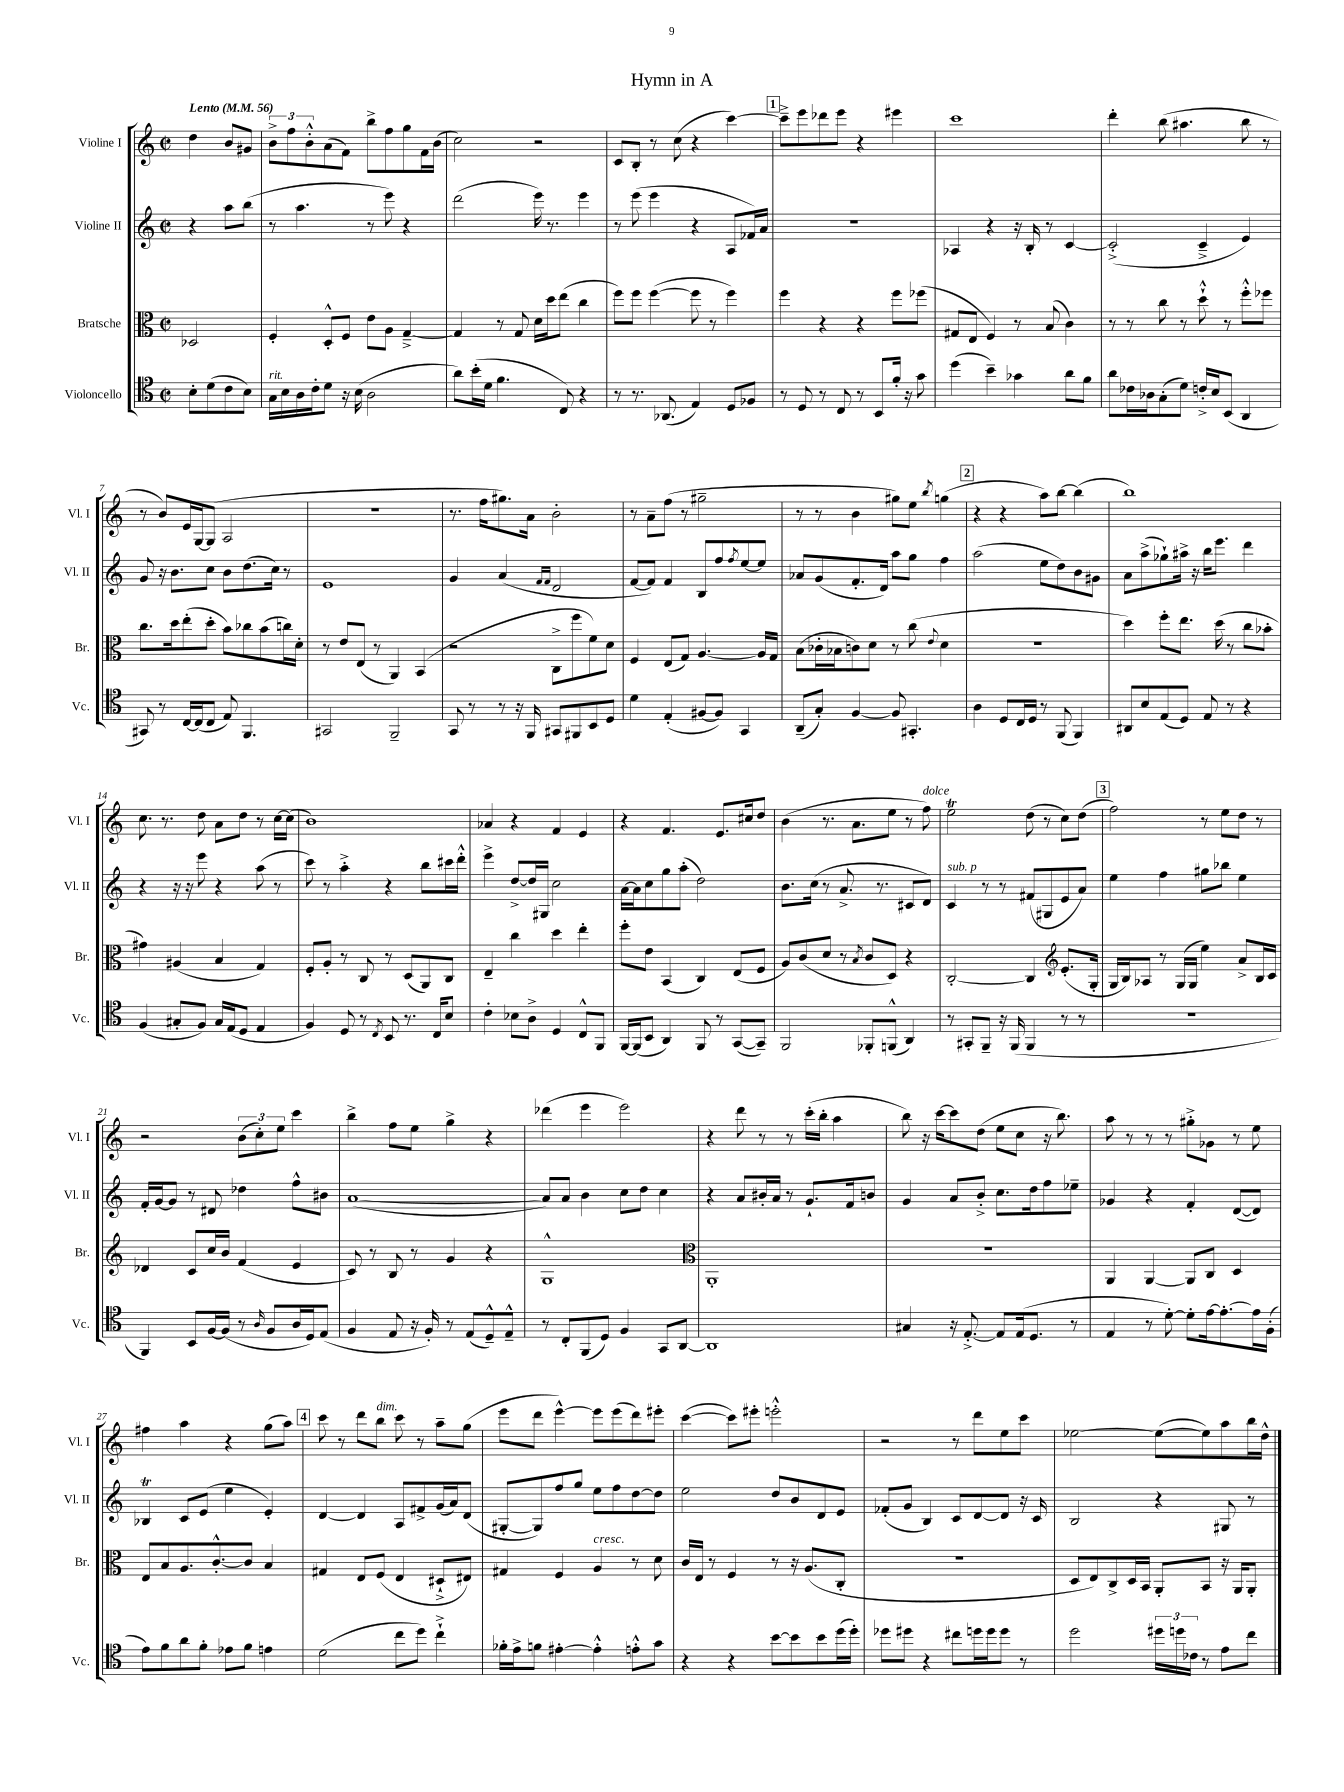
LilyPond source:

\header { title = "Hymn in A" }
<<
\new StaffGroup <<
\new Staff = "s0" \with { instrumentName = "Violine I" shortInstrumentName = "Vl. I" } {
    \clef treble \key c \major \defaultTimeSignature \time 2/2 \partial 2 \tempo "Lento" 4 = 56
    d''4 b'8 gis'8 |
    \tuplet 3/2 { b'8-> f''8 b'8-.-^ } a'8( f'8) b''8-> f''8 g''8 f'16 b'16( |
    c''2) r2 |
    c'8 b8-. r8 c''8( r4 c'''4~) |
    \mark \markup { \box "1" } c'''8---> e'''8 des'''8 e'''8 r4 eis'''4 |
    c'''1 |
    d'''4-. b''8( ais''4. b''8 r8 |
    r8 b'8) e'16 g16~ g8( a2 |
    r1 |
    r8. f''16 gis''8.) a'16 b'2-. |
    r8 a'8-- f''8( r8 gis''2-- |
    r8 r8 b'4 gis''8) e''8 \acciaccatura { b''8 } g''4( |
    \mark \markup { \box "2" } r4 r4 a''8) b''8~ b''4( |
    b''1) |
    c''8. r8. d''8 a'8 d''8 r8 c''16~ c''16( |
    b'1) |
    aes'4 r4 f'4 e'4 |
    r4 f'4. e'8. cis''16 d''8 |
    b'4( r8. a'8. e''8 r8 f''8^\markup { \italic "dolce" }) |
    e''2\trill d''8( r8 c''8) d''8( |
    \mark \markup { \box "3" } f''2) r8 e''8 d''8 r8 |
    r2 \tuplet 3/2 { b'8( c''8-.) e''8 } c'''4 |
    b''4-> f''8 e''8 g''4-> r4 |
    des'''4( e'''4 e'''2) |
    r4 d'''8 r8 r8 c'''16-.( b''16-. a''4 |
    b''8) r16 c'''16~ c'''8 d''8( e''8 c''8 r16 b''8.) |
    a''8 r8 r8 r8 gis''8-.-> ges'8 r8 e''8 |
    fis''4 a''4 r4 g''8( a''8) |
    \mark \markup { \box "4" } c'''8 r8 d'''8 b''8^\markup { \italic "dim." } c'''8 r8 a''8-- g''8( |
    e'''8 d'''8 e'''4~-^) e'''8 e'''8( d'''8) eis'''8-. |
    c'''4~( c'''8) eis'''8-. e'''2-.-^ |
    r2 r8 d'''8 e''8 c'''8 |
    ees''2~ ees''8~( ees''8) a''8 b''16 d''16-^ \bar "|." |
}
\new Staff = "s1" \with { instrumentName = "Violine II" shortInstrumentName = "Vl. II" } {
    \clef treble \key c \major \defaultTimeSignature \time 2/2 \partial 2
    r4 a''8 b''8( |
    r8 a''4. r8 e'''8) r4 |
    d'''2( e'''16) r8. e'''4 |
    r8 e'''8( e'''4 r4 a8 fes'16) a'16 |
    \mark \markup { \box "1" } R1 |
    aes4 r4 r16 b16-. r8 c'4~ |
    c'2-.->( c'4---> e'4) |
    g'8 r16 b'8. c''8 b'8 d''8.( c''16) r8 |
    e'1 |
    g'4 a'4( \grace { f'16 f'16 } d'2 |
    f'8~ f'8) f'4 b8 f''8 \acciaccatura { f''8 } e''8~ e''8 |
    aes'8 g'8( f'8.-. d'16) a''8 g''8 f''4 |
    \mark \markup { \box "2" } a''2( e''8 d''8) b'8 gis'8 |
    a'8 a''8->( ges''8-!) ais''16-> r16 b''16 e'''8. d'''4 |
    r4 r16 r16 e'''8 r4 a''8( r8 |
    c'''8) r8 a''4-.-> r4 b''8 cis'''16 d'''16-.-^ |
    e'''4-> d''8~-> d''16 gis16 c''2 |
    a'16~ a'16 c''8 g''8 a''8-.( d''2) |
    b'8. c''16( r8 a'8.-> r8. cis'8 d'8) |
    c'4^\markup { \italic "sub. p" } r8 r8 fis'8( gis8 e'8 a'8) |
    \mark \markup { \box "3" } e''4 f''4 gis''8 bes''8 e''4 |
    f'16-. g'16~ g'8 r8 dis'8 des''4 f''8-^ bis'8 |
    a'1~( |
    a'8) a'8 b'4 c''8 d''8 c''4 |
    r4 a'8 bis'16-. a'16 r8 g'8.-! f'16 b'8 |
    g'4 a'8 b'8-.-> c''8. d''16 f''8 ees''8-- |
    ges'4 r4 f'4-. d'8~( d'8) |
    bes4\trill c'8 e'8( e''4 e'4-.) |
    \mark \markup { \box "4" } d'4~ d'4 a8 fis'8-> g'16( a'16) d'8( |
    gis8~-. gis8) f''8 g''8 e''8 f''8 d''8~ d''8 |
    e''2 d''8 b'8 d'8 e'8 |
    fes'8-.( g'8 b4) c'8 d'8~ d'8 r16 c'16 |
    b2 r4 gis8 r8 \bar "|." |
}
\new Staff = "s2" \with { instrumentName = "Bratsche" shortInstrumentName = "Br." } {
    \clef alto \key c \major \defaultTimeSignature \time 2/2 \partial 2
    des2 |
    f4-. d8-.-^ f8 e'8 a8 g4~---> |
    g4 r8 g8 d'16 d''16 e''8( c''4 |
    f''8) f''8 f''4~( f''8 r8 f''4) |
    \mark \markup { \box "1" } f''4 r4 r4 f''8 fes''8( |
    gis8 e8 f4) r8 b8( c'4) |
    r8 r8 c''8 r8 d''8-!-^ r8 f''8-.-^ fes''8 |
    c''8. d''16 e''8-.( d''8-. b'8) ces''8 b'8( c''16) d'16-. |
    r8 e'8 e8( r8 a,4) b,4( |
    r2 c8-> f''8 f'8) d'8 |
    f4 e8( g8) a4.~ a16 g16 |
    b8( ces'16-. bes16 c'8) d'8 r8 c''8( \appoggiatura { e'8 } d'4 |
    \mark \markup { \box "2" } r1 |
    d''4) f''8-. e''8. d''16( r8 c''8 bes'8-. |
    gis'4) ais4( b4 g4) |
    f8-. a8-. r8 c8 r8 d8( a,8) c8 |
    e4-- c''4 d''4 e''4-. |
    f''8-. e'8 b,4( c4) e8( f8 |
    a8) c'8( d'8 r8 \acciaccatura { b8 } c'8 d8) r4 |
    c2~-. c4 \clef treble e'8.-.( g16-. |
    \mark \markup { \box "3" } g16 b16) aes8 r8 g16( g16 e''4) a'8-> b16 c'16 |
    des'4 c'8 c''16 b'16 f'4( e'4 |
    c'8) r8 b8 r8 g'4 r4 |
    g1-^ |
    \clef alto a,1-. |
    r1 |
    a,4 a,4~ a,8 c8 d4 |
    e8 b8 a8. c'8.~-.-^ c'8 b4 |
    \mark \markup { \box "4" } gis4 e8 f8( e4 dis8-!-> eis8) |
    gis4 f4 a4^\markup { \italic "cresc." } r8 d'8 |
    c'16 e16 r8 f4 r8 r16 a8.( c8-. |
    r1 |
    d8 e8) c8-> d16 b,16 a,8-. b,8 r16 a,16 a,8-. \bar "|." |
}
\new Staff = "s3" \with { instrumentName = "Violoncello" shortInstrumentName = "Vc." } {
    \clef tenor \key c \major \defaultTimeSignature \time 2/2 \partial 2
    b8-. d'8( c'8 b8) |
    g16^\markup { \italic "rit." } b16 a16 c'16-. d'8 r16 b16( a2 |
    a'8) b'16-.( d'16 f'4. c8) r4 |
    r8 r8. aes,8.( e4) d8 fes8 |
    \mark \markup { \box "1" } r8 d8 r8 c8 r8 b,8 f'16-. r16 g'8 |
    d''4( b'4--) ges'4 a'8 f'8 |
    a'8 ces'16 aes16 g8-.( d'8) c'16-.-> b16 b,8( a,4 |
    gis,8) r8 c16~ c16( c8 e8) f,4. |
    gis,2 f,2-- |
    g,8 r8 r8 r16 f,16 gis,8 fis,8 b,8 d8 |
    d'4 e4-.( fis8~ fis8) g,4 |
    a,8--( g8-.) f4~ f8 gis,4.-. |
    \mark \markup { \box "2" } a4 d8 c16 d16 r8 f,8( f,4) |
    ais,8 b8 e8( d8) e8 r8 r4 |
    f4( gis8-. f8) gis16 e16( d8 e4 |
    f4) d8 r8 \acciaccatura { c8 } b,8 r8. c16 b8 |
    c'4-. bes8 a8-> d4 c8-^ f,8 |
    f,16~ f,16( b,8 a,4) f,8 r8 g,8~( g,8--) |
    f,2 fes,8-. f,8-^( a,4) |
    r8 gis,8-. f,8-- r16 f,16( f,4 r8 r8 |
    \mark \markup { \box "3" } R1 |
    f,4) b,8 f16~ f16( r8 \grace { a16 } f8 a16 d16) e8( |
    f4 e8 r16 f16-.) r8 e8( d8---^) e8---^ |
    r8 c8-. f,8( d8) f4 g,8 a,8~ |
    a,1 |
    gis4 r16 e8.~-.-> e8 e16( d8. r8 |
    e4 r8 d'8~-.) d'8-. e'16~ e'8.~-. e'16 f16-.( |
    e'8) f'8 a'8 f'8-. ees'8 f'8 e'4 |
    \mark \markup { \box "4" } d'2( c''8 d''8) c''4-!-> |
    fes'16-. e'16-> f'8 eis'4~-. eis'4-.-^ e'8-.-^ g'8 |
    r4 r4 b'8~ b'8 b'8 d''16( d''16-.) |
    des''8 dis''8 r4 cis''8 d''16 d''16 d''8 r8 |
    d''2 \tuplet 3/2 { dis''16 d''16 ces'16 } r8 e'8 c''8 \bar "|." |
}
>>
>>
